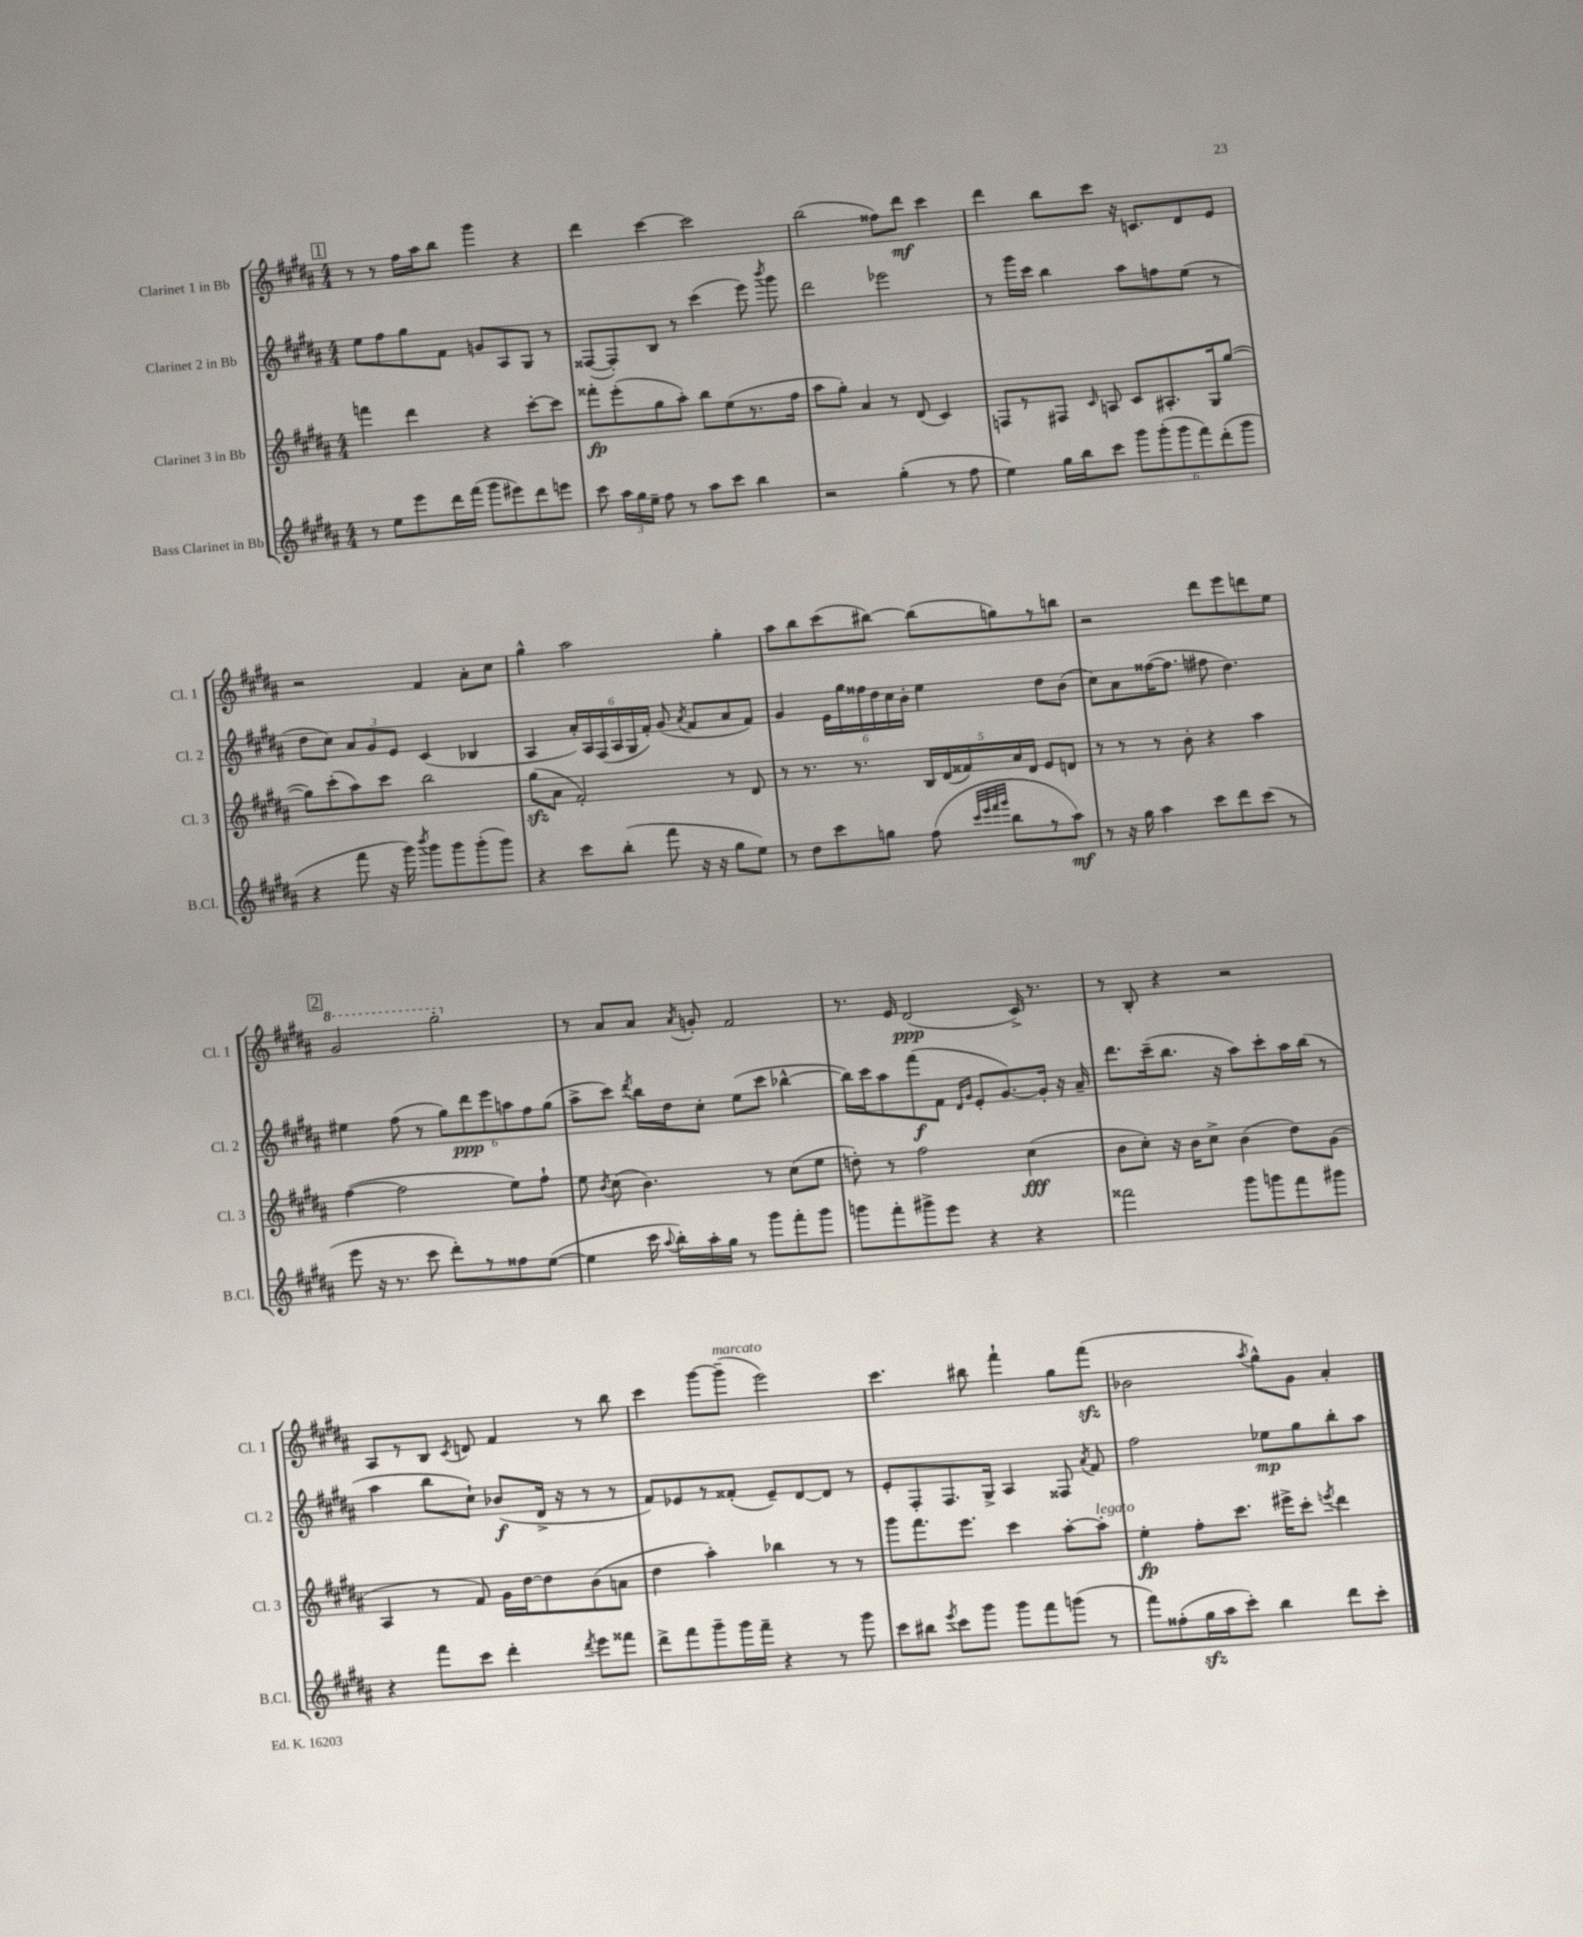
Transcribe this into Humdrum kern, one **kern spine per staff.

**kern	**kern	**kern	**kern
*staff4	*staff3	*staff2	*staff1
*clefG2	*clefG2	*clefG2	*clefG2
*k[f#c#g#d#a#]	*k[f#c#g#d#a#]	*k[f#c#g#d#a#]	*k[f#c#g#d#a#]
*M4/4	*M4/4	*M4/4	*M4/4
8r	4fff\	8ee\L	8r
8ee\L	.	8ff#\	8r
8eee\	4ddd#\	8gg#\	16ff#\LL
.	.	.	16aa#\J
16ddd#\L	.	8f#\J	8bb\J
(16fff#\JJ	.	.	.
8ggg#\L	4r	8g/L	4ggg#\
8eee#\)	.	8A#/	.
8ddd#\	[8ccc#'\L	8G#/J	4r
8eee\J	8ccc#\]J	8r	.
=	=	=	=
8ccc#\	8fff##'\L	([8F##/L	4ddd#\
24aa#\LL	(8eee'\	8F##'/])	.
24gg#\	.	.	.
24ee~\JJ	.	.	.
8ff#\	8gg#\	8B/J	[4ccc#\
8r	8aa#'\J)	8r	.
8aa#\L	8bb\L	(4ccc#\	2ccc#\]
8ccc#\J	(8ee\	.	.
4bb\	8.r	8eee\)	.
.	.	8qbbb/	.
.	.	8ggg#\	.
.	16ff#\Jk	.	.
=	=	=	=
2r	8aa#\L	2ddd#\	(2bb\
.	8gg#'\J)	.	.
.	4a#/	.	.
(4gg#'\	8r	2eee-\	8ff##\L)
.	(8d#/	.	8ddd#\J
8r	4c#/)	.	4ccc#\
8ff#\	.	.	.
=	=	=	=
4ee\)	8F/L	8r	4ddd#\
.	8r	16ggg#\LL	.
.	.	16ccc#\JJ	.
16gg#\LL	8F#/J	4bb\	8bb\L
16bb\J	.	.	.
.	16qqc#/	.	.
8ccc#\J	8A/	.	8ccc#\J
12ggg#\L	8c#/L	8aa#\L	16r
.	.	.	8.c/L
(12ggg#'\	.	.	.
.	8.A#'/	8ff\	.
12ggg#\	.	.	.
12fff#\)	.	(8ee\J	8d#/
.	16G#/k	.	.
(12ddd#'\	.	.	.
.	([8gg#/J	8r	8e/J
12ggg#\J	.	.	.
=	=	=	=
4r	8gg#\]L)	8dd#\L	2r
.	(8ccc#'\	8cc#\J)	.
8fff#\	8aa#\)	12a#/L	.
.	.	12g#/	.
16r	8ccc#\J	.	.
.	.	12e/J	.
16ggg#\)	.	.	.
8qbbb/	.	.	.
8ggg#\L	2bb\	(4c#/	4f#/
8ggg#\	.	.	.
(8ggg#'\	.	4B-/	8a#'\L
8ggg#\J)	.	.	8cc#\J
=	=	=	=
4r	(8gg#\L	4A#/	4gg#^^\
.	8a#\J	.	.
8ccc#\L	2f#'/)	24a#'/LL)	2aa#\
.	.	24A#/	.
.	.	(24F#/	.
(8bb'\J	.	24A#/	.
.	.	24G#/	.
.	.	24f#'/JJ)	.
8fff#\	.	(8g#/	.
.	.	8qa#/	.
16r	.	8f#/L	.
16r	.	.	.
8gg#\L	8r	8a#/	4gg#'\
8ee\J)	8d#/	8f#/J)	.
=	=	=	=
8r	8r	4g#/	8aa#\L
8dd#\L	8.r	.	8bb\
8ccc#\	.	24e\LL	(8ccc#\
.	.	24gg#\	.
.	8.r	.	.
.	.	24ff##\	.
8gg\J	.	24dd#\	[8bb#\J)
.	.	24cc#\	.
.	.	24b'\JJ	.
(8ff#\	20B/LL	4ee\	(8bb#\]L
.	(20d#/	.	.
.	20f##/)	.	.
32qqccc#/LLL	.	.	.
32qqeee/	.	.	.
32qqfff#/	.	.	.
32qqggg#/JJJ	.	.	.
8bb\L	.	.	8gg\)
.	20a#/	.	.
.	20d#/JJ	.	.
8r	8e/L	8dd#\L	8r
8aa#\J)	8d/J	(8b\J	8bb\J
=	=	=	=
8r	8r	8cc#\L)	2r
16r	8r	8a#\	.
16gg#\	.	.	.
4aa#\	8r	([16ff##\K	.
.	.	8.ff##\]J	.
.	8b'\	.	.
8ccc#\L	4r	8ff#\	8ddd#\L
8ddd#\	.	4.dd#\)	8eee\
(8ccc#\J	4aa#\	.	8ddd\
8r	.	.	8ee\J
=	=	=	=
8eee\	([4ff#\	4ee#\	2gg#/
16r	.	.	.
8.r	.	.	.
.	2ff#\]	(8ff#\	.
8ccc#\	.	8r	.
8ddd#'\L)	.	12gg#\L)	2ggg#'\
.	.	12ddd#\	.
8r	.	.	.
.	.	12eee\	.
8ff##\	8ee\L)	12aa\	.
.	.	12ff#\	.
([8ee\J	8ff#`\J	.	.
.	.	(12gg#\J	.
=	=	=	=
4ee\]	8ee\	8aa#^\L	8r
.	8qb/	.	.
.	(8cc#\	8ccc#\J)	8a#/L
.	.	8qddd#/	.
16ccc#\	4.b\)	16bb\LL	8a#/J
8qqaa#/	.	.	.
16bb'\LL)	.	16dd#\J	.
.	.	.	8qa#/
16aa#'\	.	8cc#'\J	8g'/
16gg#\JJ	.	.	.
8r	.	(8ee\L	2f#/
8ggg#\L	8r	8ccc#\J	.
8fff#'\	(8cc#\L	[4bb-^^\	.
8ggg#\J	8ee\J	.	.
=	=	=	=
8ggg\L	8dd'\)	16bb-\]LL)	8.r
.	.	16ccc#\J	.
8fff#'\	8r	8aa#\	.
.	.	.	16e/
8ggg#^\	2ff#\	(8fff#\	(2d#/
8eee\J	.	8f#\J	.
.	.	16qqd#/LL	.
.	.	16qqg#/JJ	.
4r	.	8e'/L	.
.	.	[8.g#/)	.
4r	(4cc#\	.	16c#^/)
.	.	16g#'/]Jk	8.r
.	.	16r	.
.	.	16a#~/	.
=	=	=	=
2fff##\	8b\L	8.ddd#\L	8r
.	8cc#'\J)	.	8B'/
.	.	(16ccc#~\k	.
.	16r	8.bb\J	4r
.	16b\LK	.	.
.	8cc#^\J	.	.
.	.	16r	.
8ggg#\L	(4b\	8aa#\L)	2r
8ggg\	.	8ccc#'\	.
8fff##\	8dd#\L)	16aa#\L	.
.	.	(16bb\JJ	.
8ggg#\J	(8g#\J	8r	.
=	=	=	=
4r	4A#/	4aa#\	8A#/L
.	.	.	8r
8fff#\L	8r	8bb\L	8B/J
.	.	.	8qc#/
8ccc#\J	8f#/)	8cc#`\J)	8d/
4ddd#'\	16g#\LL	(8b-/L	4f#/
.	[16dd#\J	.	.
.	8dd#\]	16d#^/Jk	.
.	.	16r	.
8qddd#/	.	.	.
8eee\L	(8b\	8r	8r
8fff##\J	8a\J	8r	8bb\
=	=	=	=
8ddd#^\L	4dd#\	8f#/L)	4ccc#\
8fff#\	.	8e-/	.
8ggg#~\	4aa#'\)	8r	[8ggg#\L
16ggg#\L	.	(8f##'/J	(8ggg#~\]J
16fff#~\JJ	.	.	.
4r	4bb-\	8e-~/L)	2eee\)
.	.	[8d#/	.
8r	8r	8d#/]J	.
8ggg#\	8r	8r	.
=	=	=	=
8ccc#\L	8ggg#\L	8e'/L	4.ccc#\
8bb#\J	8.fff#\	8F#'/	.
8qeee/	.	.	.
8ccc#\L	.	8.F#/	.
.	8.eee\J	.	.
8ggg#\J	.	.	8bb#\
.	.	16G#^/Jk	.
8ggg#\L	4ccc#\	4A#/	4fff#`\
8fff#\	.	.	.
(8ggg\J	[8aa#'\L	8F##/	8gg#\L
.	.	8qa#/	.
8r	8aa#'\]J	8f#/	(8fff#\J
=	=	=	=
8fff#\L)	4ee'\	2ff#\	2b-\
(8ff##'\	.	.	.
16gg#\L	8ff#'\L	.	.
16aa#\J	.	.	.
8ccc#'\J)	8.ccc#\J	.	.
.	.	.	8qaa#/
4bb\	.	8ee-\L	8gg#^^\L)
.	16eee#^\LK	.	.
.	8ccc#'\J	8gg#\	8g#\J
.	8qeee/	.	.
8ddd#\L	4ddd#\	8bb'\	4a#'/
8ccc#'\J	.	8aa#\J	.
==	==	==	==
*-	*-	*-	*-
